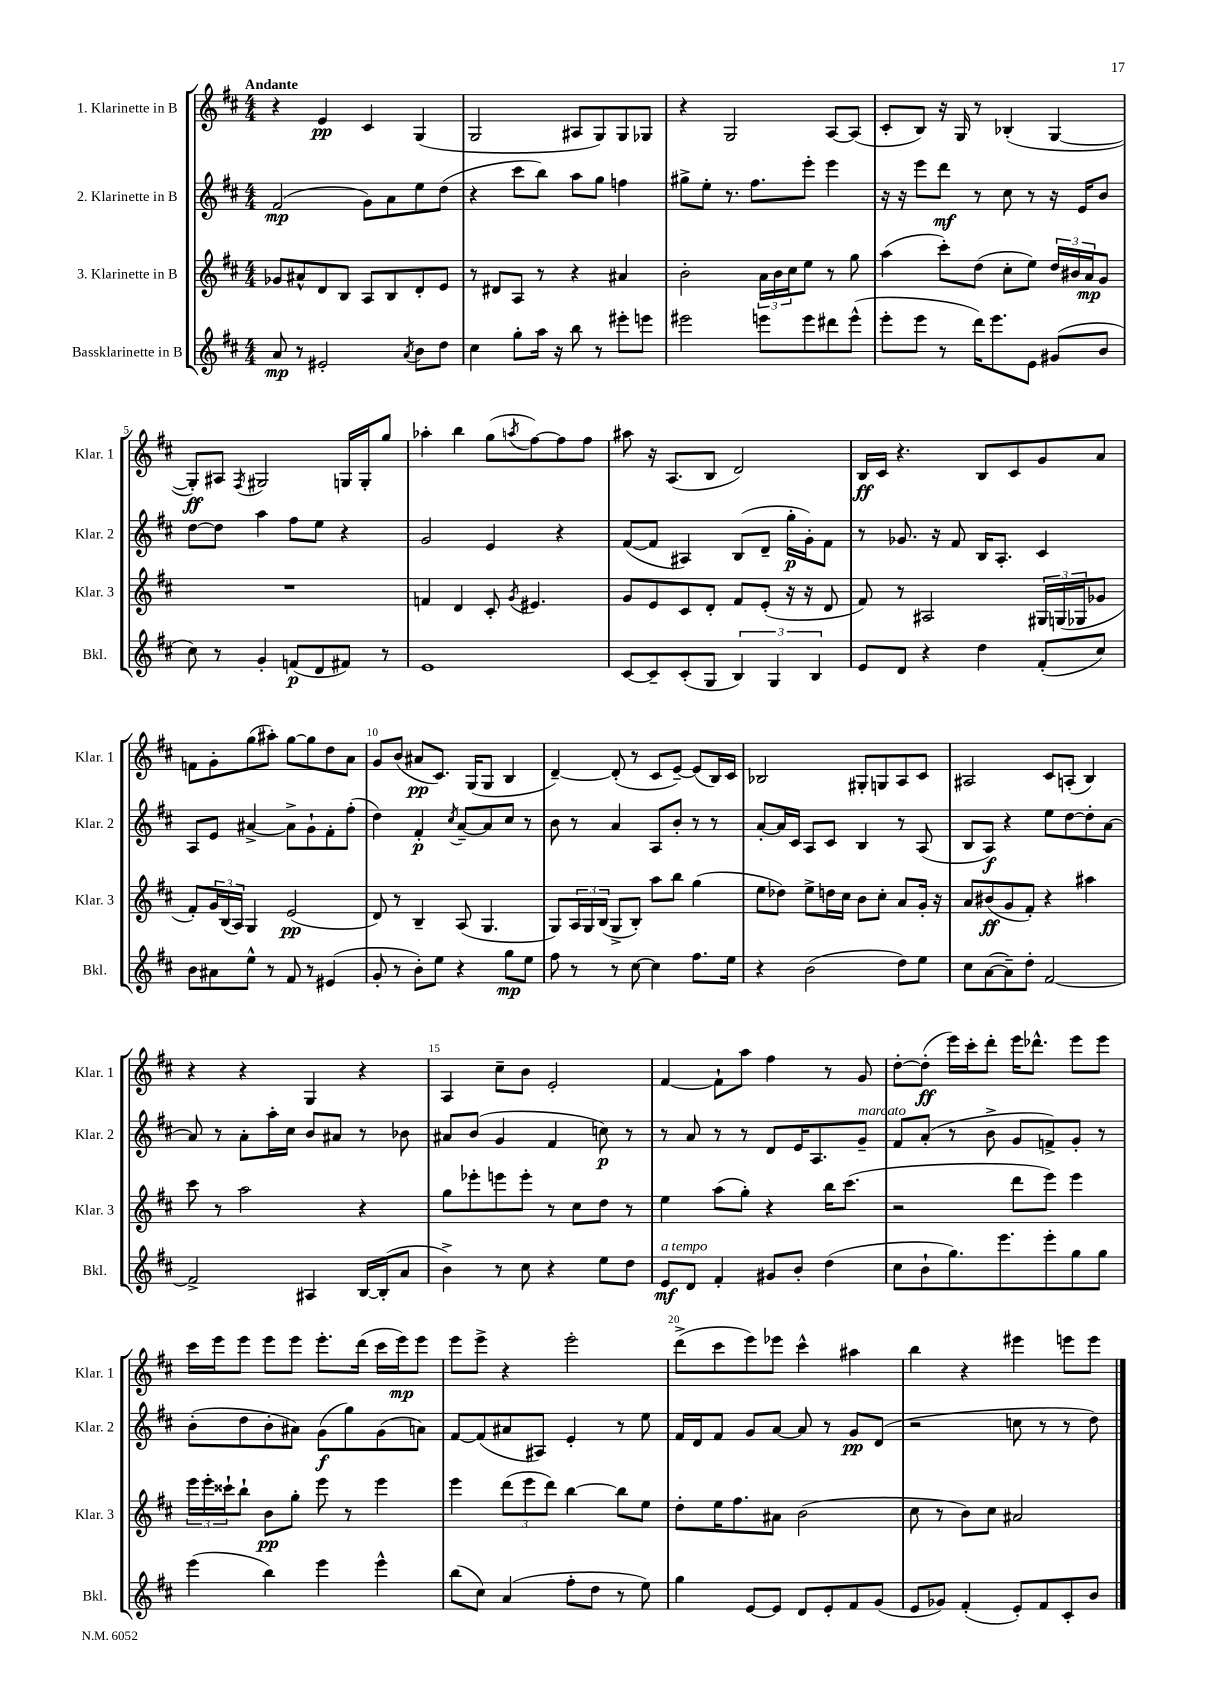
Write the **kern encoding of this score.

**kern	**kern	**kern	**kern
*staff4	*staff3	*staff2	*staff1
*clefG2	*clefG2	*clefG2	*clefG2
*k[f#c#]	*k[f#c#]	*k[f#c#]	*k[f#c#]
*M4/4	*M4/4	*M4/4	*M4/4
8a	8g-	(2f#	4r
8r	8a#^^	.	.
2e#'	8d	.	4e
.	8B	.	.
.	8A	8g)	4c#
.	8B	8a	.
8qa	.	.	.
8b	8d'	8ee	(4G
8dd	8e	(8dd	.
=	=	=	=
4cc#	8r	4r	2G
.	8d#	.	.
8gg'	8A	8ccc#	.
16aa	8r	8bb)	.
16r	.	.	.
8bb	4r	8aa	8A#
8r	.	8gg	8G)
8eee#'	4a#	4ff	8G
8eee	.	.	8G-
=	=	=	=
2eee#	2b'	8gg#^	4r
.	.	8ee'	.
.	.	8.r	2G
.	.	8.ff#	.
8eee	24a	.	.
.	24b	.	.
.	24cc#	.	.
8eee	8ee	8eee'	.
8ddd#	8r	4eee	[8A
(8eee^^	8gg	.	(8A]
=	=	=	=
8eee'	(4aa	16r	8c#'
.	.	16r	.
8eee	.	8eee	8B)
8r	8ccc#')	8ddd	16r
.	.	.	16G
16ddd)	(8dd	8r	8r
8.eee	.	.	.
.	8cc#'	8cc#	(4B-'
8e	8ee)	8r	.
(8g#	24dd	16r	[4G
.	24b#	.	.
.	.	16e	.
.	24a	.	.
8b	8g	8b	.
=	=	=	=
8cc#)	1r	[8dd	8G'])
8r	.	8dd]	8A#
.	.	.	8qF#
4g'	.	4aa	2G#
(8f	.	8ff#	.
8d	.	8ee	.
8f#)	.	4r	16G
.	.	.	16G'
8r	.	.	8gg
=	=	=	=
1e	4f	2g	4aa-'
.	4d	.	4bb
.	8c#'	4e	(8gg
.	8qg	.	8qaa
.	4.e#	.	[8ff#)
.	.	4r	8ff#]
.	.	.	8ff#
=	=	=	=
[8c#	8g	([8f#	8aa#
8c#~]	8e	8f#]	16r
.	.	.	(8.A
(8c#'	8c#	4A#)	.
8G	8d'	.	8B
6B)	8f#	(8B	2d)
.	(8e'	8d~	.
6G	.	.	.
.	16r	16gg'	.
.	16r	16g')	.
6B	.	.	.
.	8d	8f#	.
=	=	=	=
8e	8f#)	8r	16B
.	.	.	16c#
8d	8r	8.g-	4.r
4r	2A#	.	.
.	.	16r	.
.	.	8f#	.
4dd	.	16B	8B
.	.	8.A'	.
.	.	.	8c#
(8f#'	24G#	4c#	8g
.	(24G	.	.
.	24G-	.	.
8cc#)	8g-	.	8a
=	=	=	=
8b	8f#')	8A	8f
8a#	24g	8e	8g'
.	(24B	.	.
.	24A)	.	.
8ee^^	4G	[4a#^	(8gg
8r	.	.	8aa#')
8f#	(2e	8a#^]	[8gg
8r	.	8g`	8gg]
(4e#	.	8f#'	8dd
.	.	(8ff#'	8a
=	=	=	=
8g'	8d)	4dd)	8g
8r	8r	.	(8b
8b')	4B~	4f#'	8a#
8ee	.	.	8.c#)
.	.	8qcc#	.
4r	(8A	[8a~	.
.	.	.	(16G
.	4.G	8a]	8G
8gg	.	8cc#	4B
8ee	.	8r	.
=	=	=	=
8ff#	8G)	8b	[4d~)
8r	24A	8r	.
.	24G	.	.
.	(24B	.	.
8r	8G^	4a	(8d']
[8cc#	8B')	.	8r
4cc#]	8aa	8A	8c#
.	8bb	8b'	[8e~)
8.ff#	(4gg	8r	(8e]
.	.	8r	16B)
16ee	.	.	16c#
=	=	=	=
4r	8ee	[8a'	2B-
.	8dd-)	16a]	.
.	.	16c#	.
(2b	8ee^	8A	.
.	16dd	8c#	.
.	16cc#	.	.
.	8b	4B	8G#'
.	8cc#'	.	8G
8dd)	8a	8r	8A
8ee	16g'	(8A	8c#
.	16r	.	.
=	=	=	=
8cc#	8a	8B	2A#
([8a	(8b#	8A)	.
8a~])	8g	4r	.
8dd'	8f#')	.	.
[2f#	4r	8ee	8c#
.	.	[8dd	(8A'
.	4aa#	8dd']	4B)
.	.	[8a	.
=	=	=	=
2f#^]	8ccc#	8a]	4r
.	8r	8r	.
.	2aa	8a'	4r
.	.	16aa'	.
.	.	16cc#	.
4A#	.	8b	4G
.	.	8a#	.
[16B	4r	8r	4r
(16B']	.	.	.
8a	.	8b-	.
=	=	=	=
4b^)	8gg	8a#	4A
.	8eee-'	(8b	.
8r	8eee	4g	8cc#~
8cc#	8eee'	.	8b
4r	8r	4f#	2e'
.	8cc#	.	.
8ee	8dd	8cc)	.
8dd	8r	8r	.
=	=	=	=
8e	4ee	8r	[4f#
8d	.	8a	.
4f#'	(8aa	8r	8f#`]
.	8gg')	8r	8aa
8g#	4r	8d	4ff#
8b'	.	16e	.
.	.	8.A	.
(4dd	16bb	.	8r
.	(8.ccc#	.	.
.	.	8g~	8g
=	=	=	=
8cc#	2r	8f#	[8dd'
8b`	.	(8a'	(8dd']
8.gg)	.	8r	16eee)
.	.	.	16ccc#'
.	.	8b^	8ddd'
8.eee	.	.	.
.	8ddd	8g	16eee
.	.	.	8.ddd-^^
8eee'	8eee)	8f^)	.
8gg	4eee	8g'	8eee
8gg	.	8r	8eee
=	=	=	=
(4eee	24eee	(8b'	16ccc#
.	24eee'	.	.
.	.	.	16eee
.	24ccc##`	.	.
.	8bb`	8dd	8eee
4bb)	8b	8b'	8eee
.	8gg'	8a#)	8eee
4eee	8eee	(8g	8.eee'
.	8r	8gg)	.
.	.	.	(16ddd
4eee^^	4eee	(8g	16ccc#
.	.	.	16eee)
.	.	8a)	8eee
=	=	=	=
(8bb	4eee	[8f#	8eee
8cc#)	.	(8f#]	8eee^
(4a	(12ddd	8a#	4r
.	12eee	.	.
.	.	8A#)	.
.	12ddd)	.	.
8ff#'	[4bb	4e'	2eee'
8dd	.	.	.
8r	8bb]	8r	.
8ee)	8ee	8ee	.
=	=	=	=
4gg	8dd'	16f#	(8ddd^
.	.	16d	.
.	16ee	8f#	8ccc#
.	8.ff#	.	.
[8e	.	8g	8eee)
8e]	8a#	[8a	8eee-
8d	(2b	8a]	4ccc#^^
8e'	.	8r	.
8f#	.	8g	4aa#
(8g	.	(8d	.
=	=	=	=
8e	8cc#	2r	4bb
8g-)	8r	.	.
(4f#'	8b)	.	4r
.	8cc#	.	.
8e')	2a#	8cc	4eee#
8f#	.	8r	.
8c#'	.	8r	8eee
8b	.	8dd)	8eee
==	==	==	==
*-	*-	*-	*-
